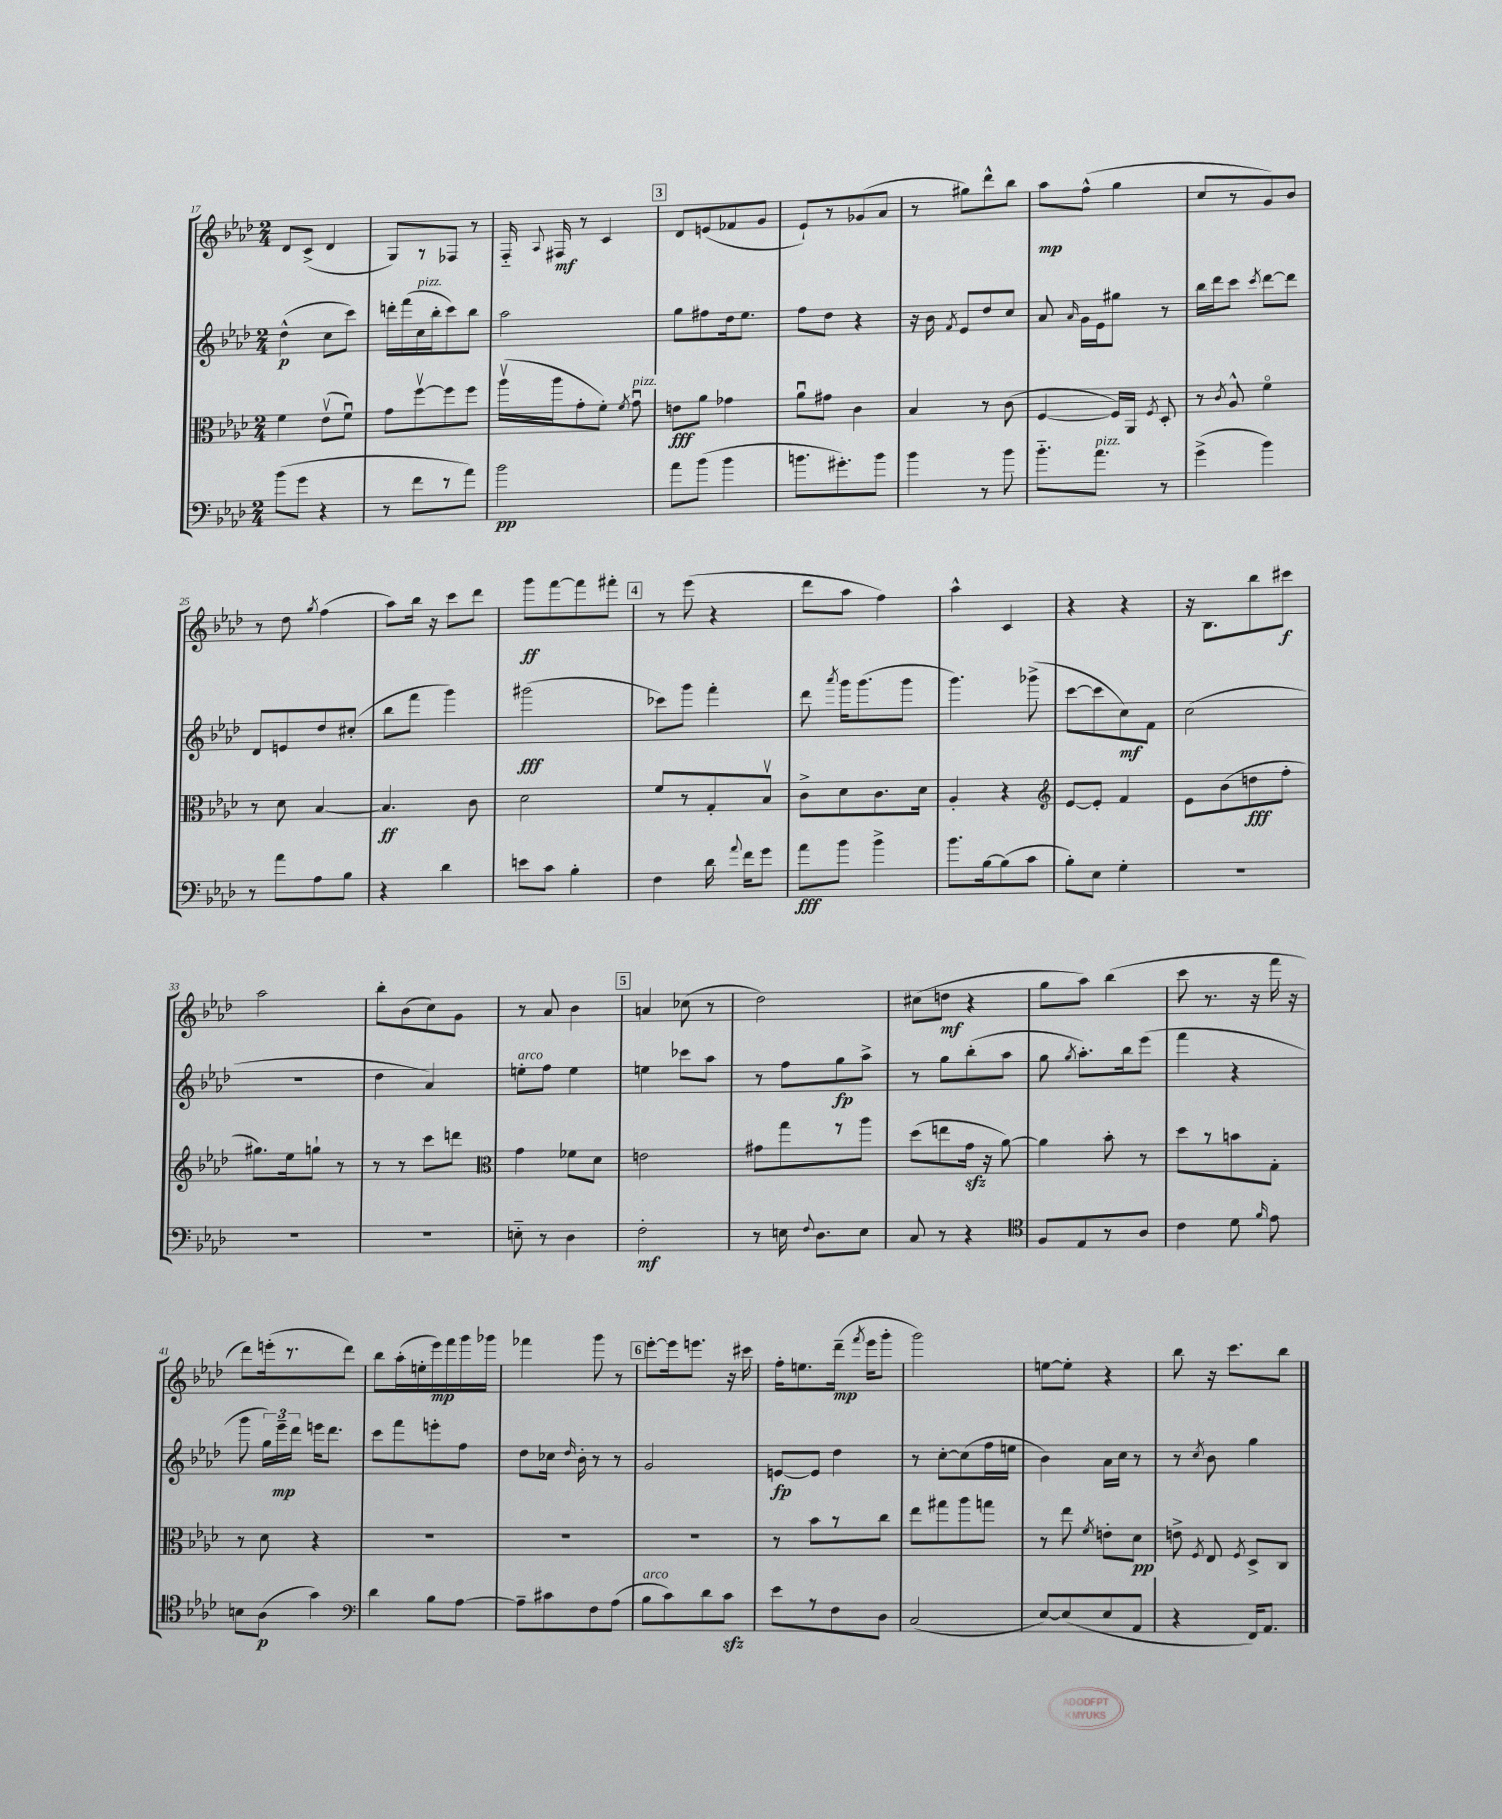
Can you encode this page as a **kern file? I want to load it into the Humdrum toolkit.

**kern	**dynam	**kern	**dynam	**kern	**dynam	**kern	**dynam
*part4	*part4	*part3	*part3	*part2	*part2	*part1	*part1
*staff4	*staff4	*staff3	*staff3	*staff2	*staff2	*staff1	*staff1
*clefF4	*	*clefC3	*	*clefG2	*	*clefG2	*
*k[b-e-a-d-]	*	*k[b-e-a-d-]	*	*k[b-e-a-d-]	*	*k[b-e-a-d-]	*
*M2/4	*	*M2/4	*	*M2/4	*	*M2/4	*
=17	=17	=17	=17	=17	=17	=17	=17
(8b-\L	.	4f\	.	(4dd-^^\	p	8d-/L	.
8g\J	.	.	.	.	.	(8c^/J	.
4r	.	(8e-v\L	.	8cc\L	.	4d-/	.
.	.	8fu\J)	.	8ccc\J)	.	.	.
=18	=18	=18	=18	=18	=18	=18	=18
8r	.	8g\L	.	16dddn'\LL	.	8G/L)	.
.	.	.	.	(16fff\	.	.	.
!	!	!	!	!LO:TX:a:i:t=pizz.	!	!	!
8f\L	.	[8ffv\	.	16cc\	.	8r	.
.	.	.	.	16bb-'\J	.	.	.
8r	.	8ff\]	.	8ccc\)	.	8F-X/J	.
8a-\J)	.	8ff\J	.	8bb-\J	.	8r	.
=19	=19	=19	=19	=19	=19	=19	=19
2b-\	pp	(16aa-v\LL	.	2aa-\	.	16F/	.
.	.	.	.	.	.	8qqA-/	.
.	.	16aa-\J	.	.	.	16F#X/	mf
.	.	8g'\	.	.	.	8r	.
.	.	8f'\J)	.	.	.	4c/	.
.	.	8qf/	.	.	.	.	.
!	!	!LO:TX:a:i:t=pizz.	!	!	!	!	!
.	.	8gu\	.	.	.	.	.
!!LO:REH:place=s1:t=3
=20	=20	=20	=20	=20	=20	=20	=20
8a-\L	.	8en\L	fff	8gg\L	.	8d-/L	.
(8b-\J	.	8a-\J	.	8ff#X\	.	(8en/	.
4b-\	.	4g-X\	.	16dd-\k	.	8f-X/	.
.	.	.	.	8.ee-\J	.	.	.
.	.	.	.	.	.	8g/J	.
=21	=21	=21	=21	=21	=21	=21	=21
8.bn\L	.	8a-u\L	.	8ff\L	.	8e-`/L)	.
.	.	8g#X\J	.	8dd-\J	.	8r	.
8.g#X'\)	.	.	.	.	.	.	.
.	.	4c\	.	4r	.	(8g-X/	.
8b\J	.	.	.	.	.	8a-/J	.
=22	=22	=22	=22	=22	=22	=22	=22
4b-\	.	4B-/	.	16r	.	8r	.
.	.	.	.	16b-\	.	.	.
.	.	.	.	8qf/	.	.	.
.	.	.	.	8e-/L	.	8gg#X\L)	.
8r	.	8r	.	8dd-/	.	8ddd-^^\	.
8b-\	.	(8c\	.	8cc/J	.	8bb-\J	.
=23	=23	=23	=23	=23	=23	=23	=23
8.b-\L	.	[4F/	.	8a-/	.	8aa-\L	mp
.	.	.	.	16qqa-/	.	.	.
.	.	.	.	16g\LL	.	(8ff^^\J	.
!LO:TX:a:i:t=pizz.	!	!	!	!	!	!	!
8.a-\J	.	.	.	16e-\J	.	.	.
.	.	16F/LL])	.	8gg#X\J	.	4gg\	.
.	.	16AA-/JJ	.	.	.	.	.
.	.	8qF/	.	.	.	.	.
8r	.	8D-'/	.	8r	.	.	.
=24	=24	=24	=24	=24	=24	=24	=24
(4g^\	.	8r	.	16bb-\LL	.	8cc/L	.
.	.	.	.	16ddd-\J	.	.	.
.	.	8qc/	.	.	.	.	.
.	.	8A-^^/	.	8ccc\J	.	8r	.
.	.	.	.	8qccc/	.	.	.
4b-\)	.	4f\	.	[8ddd-\L	.	8g/)	.
.	.	.	.	8ddd-\J]	.	8b-/J	.
!!LO:LB:g=z
=25	=25	=25	=25	=25	=25	=25	=25
8r	.	8r	.	8d-/L	.	8r	.
8a-\L	.	8d-\	.	8en/	.	8dd-\	.
.	.	.	.	.	.	8qgg/	.
8A-\	.	[4B-/	.	8dd-/	.	(4ff\	.
8B-\J	.	.	.	(8cc#X'/J	.	.	.
=26	=26	=26	=26	=26	=26	=26	=26
4r	.	4.B-/]	ff	8bb-\L	.	8aa-\L)	.
.	.	.	.	8fff\J	.	16bb-\Jk	.
.	.	.	.	.	.	16r	.
4d-\	.	.	.	4ggg\)	.	8ccc\L	.
.	.	8c\	.	.	.	8ddd-\J	.
=27	=27	=27	=27	=27	=27	=27	=27
8en\L	.	2d-\	.	(2ggg#X\	fff	8ggg\L	ff
8c\J	.	.	.	.	.	[8fff\	.
4B-'\	.	.	.	.	.	8fff\]	.
.	.	.	.	.	.	8fff#X'\J	.
!!LO:REH:place=s1:t=4
=28	=28	=28	=28	=28	=28	=28	=28
4F\	.	8f/L	.	8ccc-X\L)	.	8r	.
.	.	8r	.	8ggg\J	.	(8eee-\	.
16d-\	.	8G'/	.	4fff'\	.	4r	.
8qqa-/	.	.	.	.	.	.	.
16f\KL	.	.	.	.	.	.	.
8g\J	.	8B-v/J	.	.	.	.	.
=29	=29	=29	=29	=29	=29	=29	=29
8a-\L	fff	8c^\L	.	8ddd-\	.	8ddd-\L	.
.	.	.	.	8qaaa-/	.	.	.
8b-\J	.	8d-\	.	16ggg\KL	.	8aa-\J	.
.	.	.	.	(8.ggg\	.	.	.
4b-^\	.	8.c\	.	.	.	4ff\)	.
.	.	.	.	8ggg\J	.	.	.
.	.	16d-\Jk	.	.	.	.	.
=30	=30	=30	=30	=30	=30	=30	=30
8.b-\L	.	4A-'/	.	4.ggg\)	.	4aa-^^\	.
[16B-\k	.	.	.	.	.	.	.
(8B-\]	.	4r	.	.	.	4c/	.
8c\J	.	.	.	(8ggg-X^\	.	.	.
=31	=31	=31	=31	=31	=31	=31	=31
*	*	*clefG2	*	*	*	*	*
8B-'\L)	.	[8e-/L	.	[8ccc\L	.	4r	.
8E-\J	.	8e-'/J]	.	8ccc\]	.	.	.
4G'\	.	4f/	.	8cc\)	mf	4r	.
.	.	.	.	8f\J	.	.	.
=32	=32	=32	=32	=32	=32	=32	=32
2r	.	8e-\L	.	(2cc\	.	16r	.
.	.	.	.	.	.	8.B-\L	.
.	.	(8b-\	.	.	.	.	.
.	.	8ddn\	fff	.	.	8bb-\	.
.	.	8ff'\J	.	.	.	8ccc#X\J	f
!!LO:LB:g=z
=33	=33	=33	=33	=33	=33	=33	=33
2r	.	8.gg#X\L)	.	2r	.	2aa-\	.
.	.	16ee-\k	.	.	.	.	.
.	.	8ggn`\J	.	.	.	.	.
.	.	8r	.	.	.	.	.
=34	=34	=34	=34	=34	=34	=34	=34
2r	.	8r	.	4dd-\	.	8bb-'\L	.
.	.	8r	.	.	.	(8b-\	.
.	.	8ccc\L	.	4a-/)	.	8cc\)	.
.	.	8dddn\J	.	.	.	8g\J	.
=35	=35	=35	=35	=35	=35	=35	=35
*	*	*clefC3	*	*	*	*	*
!	!	!	!	!LO:TX:a:i:t=arco	!	!	!
8En\	.	4g\	.	8een'\L	.	8r	.
8r	.	.	.	8ff\J	.	8a-/	.
4D-\	.	8f-X\L	.	4ee\	.	4b-\	.
.	.	8d-\J	.	.	.	.	.
!!LO:REH:place=s1:t=5
=36	=36	=36	=36	=36	=36	=36	=36
2F'\	mf	2en\	.	4een\	.	4an/	.
.	.	.	.	8ccc-X\L	.	(8cc-X\	.
.	.	.	.	8aa-\J	.	8r	.
=37	=37	=37	=37	=37	=37	=37	=37
8r	.	8g#X\L	.	8r	.	2dd-\)	.
16En\	.	8gg\	.	8ff\L	.	.	.
8qqF/	.	.	.	.	.	.	.
8.D-\L	.	.	.	.	.	.	.
.	.	8r	.	8gg\	fp	.	.
8E\J	.	8aa-\J	.	8aa-^\J	.	.	.
=38	=38	=38	=38	=38	=38	=38	=38
8C/	.	(8dd-\L	.	8r	.	(8cc#X\L	.
8r	.	8een\	.	8gg\L	.	8ddn\J	mf
4r	.	16gzz\Jk	.	(8bb-'\	.	4r	.
.	.	16r	.	.	.	.	.
.	.	[8a-\)	.	8aa-\J	.	.	.
=39	=39	=39	=39	=39	=39	=39	=39
*clefC4	*	*	*	*	*	*	*
8F/L	.	4a-\]	.	8gg\	.	8gg\L	.
.	.	.	.	8qgg/	.	.	.
8E-/	.	.	.	8.aa-'\L)	.	8aa-\J)	.
8r	.	8b-'\	.	.	.	(4bb-\	.
.	.	.	.	16bb-\k	.	.	.
8A-/J	.	8r	.	(8eee-\J	.	.	.
=40	=40	=40	=40	=40	=40	=40	=40
4c\	.	8dd-\L	.	4fff\	.	8ccc\	.
.	.	8r	.	.	.	8.r	.
8d-\	.	8bn\	.	4r	.	.	.
.	.	.	.	.	.	16r	.
16qqf/	.	.	.	.	.	.	.
8e-\	.	8G'\J	.	.	.	16fff\	.
.	.	.	.	.	.	16r	.
!!LO:LB:g=z
=41	=41	=41	=41	=41	=41	=41	=41
8Bn\L	.	8r	.	8ggg\	.	8ddd-\L)	.
(8A-\J	p	8d-\	.	24gg\LL)	.	(16eeen'\k	.
.	.	.	.	24eee-~\	mp	.	.
.	.	.	.	.	.	8.r	.
.	.	.	.	24ddd-\JJ	.	.	.
4g\)	.	4r	.	16eeen\KL	.	.	.
.	.	.	.	8.ddd-\J	.	.	.
.	.	.	.	.	.	8ddd-\J)	.
=42	=42	=42	=42	=42	=42	=42	=42
*clefF4	*	*	*	*	*	*	*
4d-\	.	2r	.	8ccc\L	.	8bb-\L	.
.	.	.	.	8fff\	.	(16aa-'\L	.
.	.	.	.	.	.	16een'\	.
8B-\L	.	.	.	8eeen'\	.	16eee-\)	mp
.	.	.	.	.	.	16fff\	.
[8A-\J	.	.	.	8ff\J	.	16ggg\	.
.	.	.	.	.	.	16ggg-X\JJ	.
=43	=43	=43	=43	=43	=43	=43	=43
8A-~\L]	.	2r	.	8dd-\L	.	4fff-X\	.
8c#X\	.	.	.	16cc-X\Jk	.	.	.
.	.	.	.	16qqdd-/	.	.	.
.	.	.	.	16b-'\	.	.	.
8F\	.	.	.	8r	.	8ggg\	.
(8A-\J	.	.	.	8r	.	8r	.
!!LO:REH:place=s1:t=6
=44	=44	=44	=44	=44	=44	=44	=44
!LO:TX:a:i:t=arco	!	!	!	!	!	!	!
8B-\L	.	2r	.	2g/	.	[8eee-'\L	.
8c\)	.	.	.	.	.	16eee-\k]	.
.	.	.	.	.	.	8.eeen\J	.
8d-\	.	.	.	.	.	.	.
8czz\J	.	.	.	.	.	16r	.
.	.	.	.	.	.	16ccc#X\	.
=45	=45	=45	=45	=45	=45	=45	=45
8e-\L	.	8r	.	[8en/L	fp	16ff'\KL	.
.	.	.	.	.	.	8.een\	.
8r	.	8b-\L	.	8e/J]	.	.	.
8F\	.	8r	.	4dd-\	.	(16ddd-~\Jk	mp
.	.	.	.	.	.	8qfff/	.
.	.	.	.	.	.	16eee-\KL	.
8D-\J	.	8cc\J	.	.	.	8ggg'\J	.
=46	=46	=46	=46	=46	=46	=46	=46
(2C/	.	8ee-\L	.	8r	.	2ggg\)	.
.	.	8gg#X\	.	[8cc'\L	.	.	.
.	.	8aa-\	.	(8cc\]	.	.	.
.	.	8ggn\J	.	16ff\L	.	.	.
.	.	.	.	16een\JJ	.	.	.
=47	=47	=47	=47	=47	=47	=47	=47
[8E-/L)	.	8r	.	4b-\)	.	[8een\L	.
(8E-/]	.	8ee-\	.	.	.	8ee'\J]	.
.	.	8qf/	.	.	.	.	.
8E-/	.	8en'\L	.	16a-\LL	.	4r	.
.	.	.	.	16cc\JJ	.	.	.
8AA-/J	.	8d-\J	pp	8r	.	.	.
=48	=48	=48	=48	=48	=48	=48	=48
4r	.	8en^\	.	8r	.	8bb-\	.
.	.	8qF/	.	8qcc/	.	.	.
.	.	8E-/	.	8b-\	.	16r	.
.	.	.	.	.	.	8.ccc\L	.
.	.	8qF/	.	.	.	.	.
16FF/KL)	.	8D-^/L	.	4gg\	.	.	.
8.AA-/J	.	.	.	.	.	.	.
.	.	8C/J	.	.	.	8bb-\J	.
==	==	==	==	==	==	==	==
*-	*-	*-	*-	*-	*-	*-	*-
